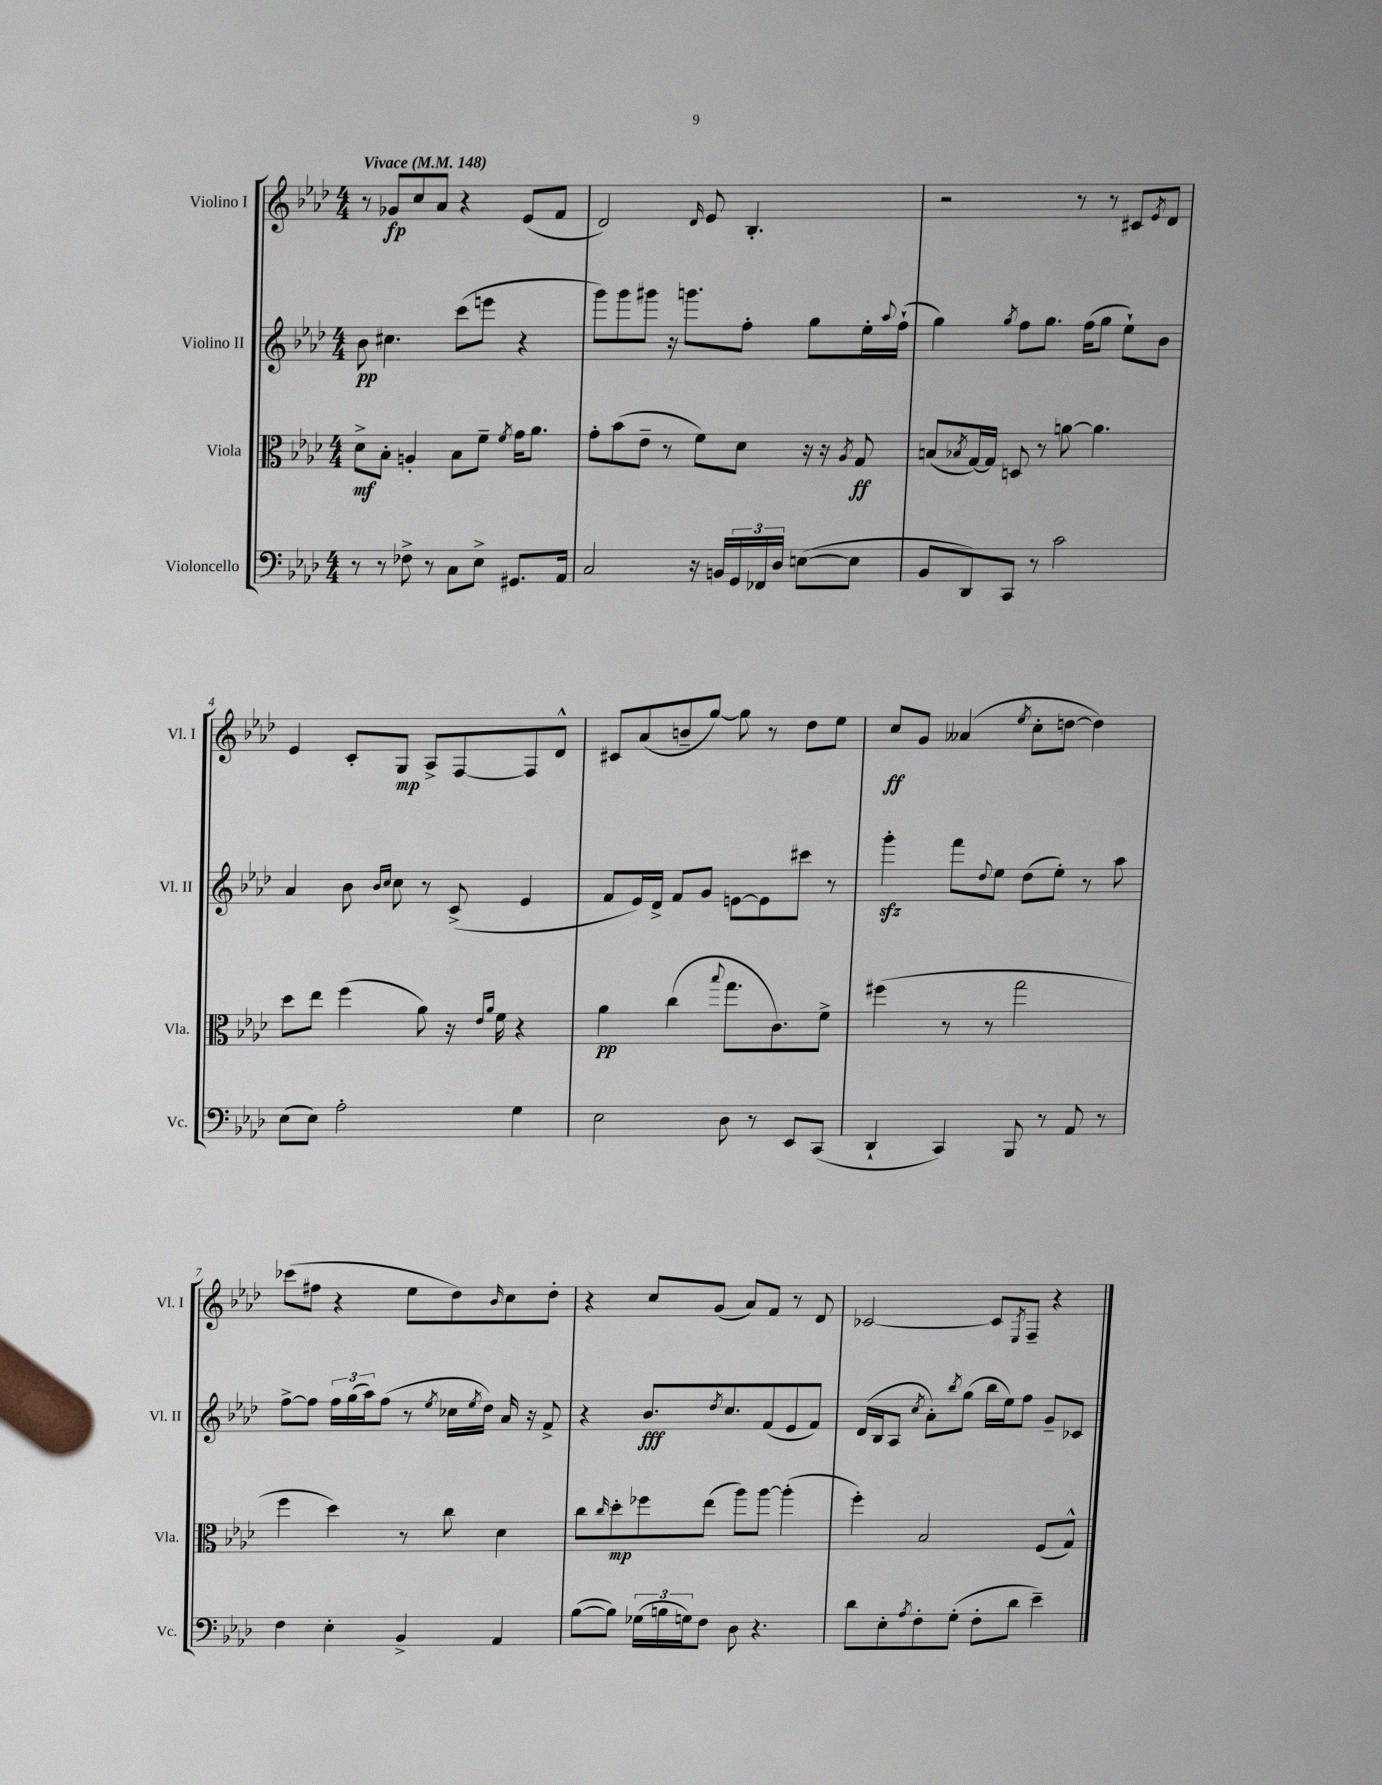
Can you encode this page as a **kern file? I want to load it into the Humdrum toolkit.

**kern	**kern	**dynam	**kern	**dynam	**kern	**dynam
*part4	*part3	*part3	*part2	*part2	*part1	*part1
*staff4	*staff3	*staff3	*staff2	*staff2	*staff1	*staff1
*I"Violoncello	*I"Viola	*	*I"Violino II	*	*I"Violino I	*
*I'Vc.	*I'Vla.	*	*I'Vl. II	*	*I'Vl. I	*
*clefF4	*clefC3	*	*clefG2	*	*clefG2	*
*k[b-e-a-d-]	*k[b-e-a-d-]	*	*k[b-e-a-d-]	*	*k[b-e-a-d-]	*
*M4/4	*M4/4	*	*M4/4	*	*M4/4	*
*MM148	*MM148	*	*MM148	*	*MM148	*
=1	=1	=1	=1	=1	=1	=1
!	!	!	!	!	!LO:TX:a:B:t=Vivace	!
8r	8d-^\L	mf	8b-\	pp	8r	.
8r	8B-'\J	.	4.cc#X\	.	8g-X/L	fp
8F-X^\	4An'/	.	.	.	8cc/	.
8r	.	.	.	.	8a-/J	.
8C\L	8B-\L	.	(8ccc\L	.	4r	.
8E-^\J	8f~\J	.	8eeen\J	.	.	.
.	8qf/	.	.	.	.	.
8.GG#X/L	16g\KL	.	4r	.	(8e-/L	.
.	8.a-\J	.	.	.	.	.
.	.	.	.	.	8f/J	.
16AA-/Jk	.	.	.	.	.	.
=2	=2	=2	=2	=2	=2	=2
2C/	8g'\L	.	8ggg\L)	.	2d-/)	.
.	(8b-\	.	8ggg\	.	.	.
.	8e-~\J	.	8ggg#X\J	.	.	.
.	8r	.	16r	.	.	.
.	.	.	8.gggn\L	.	.	.
.	.	.	.	.	16qqd-/	.
16r	8f\L)	.	.	.	8e-/	.
16BBn/LL	.	.	.	.	.	.
24GG/	8d-\J	.	8ff'\J	.	4.B-'/	.
24FF-X/	.	.	.	.	.	.
24D-/JJ	.	.	.	.	.	.
([8En\L	16r	.	8gg\L	.	.	.
.	16r	.	.	.	.	.
.	8qA-/	.	.	.	.	.
8E\J]	8G/	ff	16ee-'\L	.	.	.
.	.	.	8qqaa-/	.	.	.
.	.	.	(16ff`\JJ	.	.	.
=3	=3	=3	=3	=3	=3	=3
8BB-/L	(8Bn/L	.	4gg\)	.	2r	.
.	8qB-X/	.	.	.	.	.
8DD-/)	[16G/L)	.	.	.	.	.
.	16G/JJ]	.	.	.	.	.
.	.	.	8qgg/	.	.	.
8CC/J	8Dn/	.	8ff\L	.	.	.
8r	8r	.	8.gg\J	.	.	.
2c\	[8an\	.	.	.	8r	.
.	.	.	(16ff\KL	.	.	.
.	4.a\]	.	8gg\J	.	8r	.
.	.	.	8ee-`\L)	.	8c#X/L	.
.	.	.	.	.	8qe-/	.
.	.	.	8b-\J	.	8d-/J	.
!!LO:LB:g=z
=4	=4	=4	=4	=4	=4	=4
(8E-\L	8dd-\L	.	4a-/	.	4e-/	.
8E-\J)	8ee-\J	.	.	.	.	.
2A-'\	(4ff\	.	8b-\	.	8c'/L	.
.	.	.	16qqb-/LL	.	.	.
.	.	.	16qqcc/JJ	.	.	.
.	.	.	8cc\	.	8G/J	mp
.	8a-\)	.	8r	.	8A-^/L	.
.	16r	.	(8c^/	.	[8F/	.
.	16qqe-/LL	.	.	.	.	.
.	16qqa-/JJ	.	.	.	.	.
.	16f\	.	.	.	.	.
4G\	4r	.	4e-/	.	8F/]	.
.	.	.	.	.	8d-^^/J	.
=5	=5	=5	=5	=5	=5	=5
2E-\	4a-\	pp	8f/L	.	8c#X/L	.
.	.	.	16e-/L)	.	(8a-/	.
.	.	.	16d-^/JJ	.	.	.
.	(4cc\	.	8f/L	.	8bn~/	.
.	.	.	8g/J	.	[8gg/J)	.
.	8qqbb-/	.	.	.	.	.
8D-\	8.gg\L	.	[8en\L	.	8gg\]	.
8r	.	.	8e\]	.	8r	.
.	8.c\)	.	.	.	.	.
8EE-/L	.	.	8ccc#X\J	.	8dd-\L	.
(8CC/J	8f^\J	.	8r	.	8ee-\J	.
=6	=6	=6	=6	=6	=6	=6
4DD-`/	(4ff#X\	.	4gggzz'\	.	8cc/L	ff
.	.	.	.	.	8g/J	.
4CC/)	8r	.	8fff\L	.	(4a--X/	.
.	.	.	8qqdd-/	.	.	.
.	8r	.	8ee-\J	.	.	.
.	.	.	.	.	8qee-/	.
8BBB-/	2gg\	.	(8dd-\L	.	8cc'\L	.
8r	.	.	8ee-'\J)	.	[8ddn\J	.
8AA-/	.	.	8r	.	4dd\])	.
8r	.	.	8aa-\	.	.	.
!!LO:LB:g=z
=7	=7	=7	=7	=7	=7	=7
4F\	4ff\	.	[8ff^\L	.	(8ccc-X\L	.
.	.	.	8ff\J]	.	8ff#X\J	.
4E-'\	4dd-\)	.	24ff\LL	.	4r	.
.	.	.	(24gg\	.	.	.
.	.	.	24aa-\J)	.	.	.
.	.	.	(8ff\J	.	.	.
4BB-^/	8r	.	8r	.	8ee-\L	.
.	.	.	8qee-/	.	.	.
.	8cc\	.	16cc-X\LL	.	8dd-\)	.
.	.	.	8qee-/	.	.	.
.	.	.	16dd-\JJ)	.	.	.
.	.	.	.	.	16qqb-/	.
4AA-/	4d-\	.	16a-/	.	8cc\	.
.	.	.	16r	.	.	.
.	.	.	8f^/	.	8dd-'\J	.
=8	=8	=8	=8	=8	=8	=8
([8B-\L	8cc\L	.	4r	.	4r	.
.	16qqcc/	.	.	.	.	.
8B-\J])	8dd-'\	mp	.	.	.	.
(24G-X\LL	8ff-X\	.	8.b-/L	fff	8cc/L	.
24Bn\	.	.	.	.	.	.
24Gn\J)	.	.	.	.	.	.
8F\J	(8ee-\J	.	.	.	(8g/J	.
.	.	.	8qdd-/	.	.	.
.	.	.	8.cc/	.	.	.
8D-\	8aa-\L)	.	.	.	8a-/L)	.
4.r	[8aa-\J	.	(8f/	.	8f/J	.
.	(4aa-'\]	.	8e-/	.	8r	.
.	.	.	8f/J)	.	8d-/	.
=9	=9	=9	=9	=9	=9	=9
8d-\L	4ff'\)	.	(16d-/LL	.	[2c-X/	.
.	.	.	16B-/J	.	.	.
8E-'\	.	.	8A-/J	.	.	.
8qA-/	.	.	8qcc/	.	.	.
8F'\	2B-/	.	8a-'\L)	.	.	.
.	.	.	8qbb-/	.	.	.
(8G'\J	.	.	(8gg\J	.	.	.
8F'\L	.	.	16bb-\LL	.	8c-/L]	.
.	.	.	16ee-\J)	.	.	.
.	.	.	.	.	8qE-/	.
8d-\J	.	.	8ff\J	.	8F~/J	.
4e-~\)	(8F/L	.	8g~/L	.	4r	.
.	8G^^/J)	.	8c-X/J	.	.	.
==	==	==	==	==	==	==
*-	*-	*-	*-	*-	*-	*-
